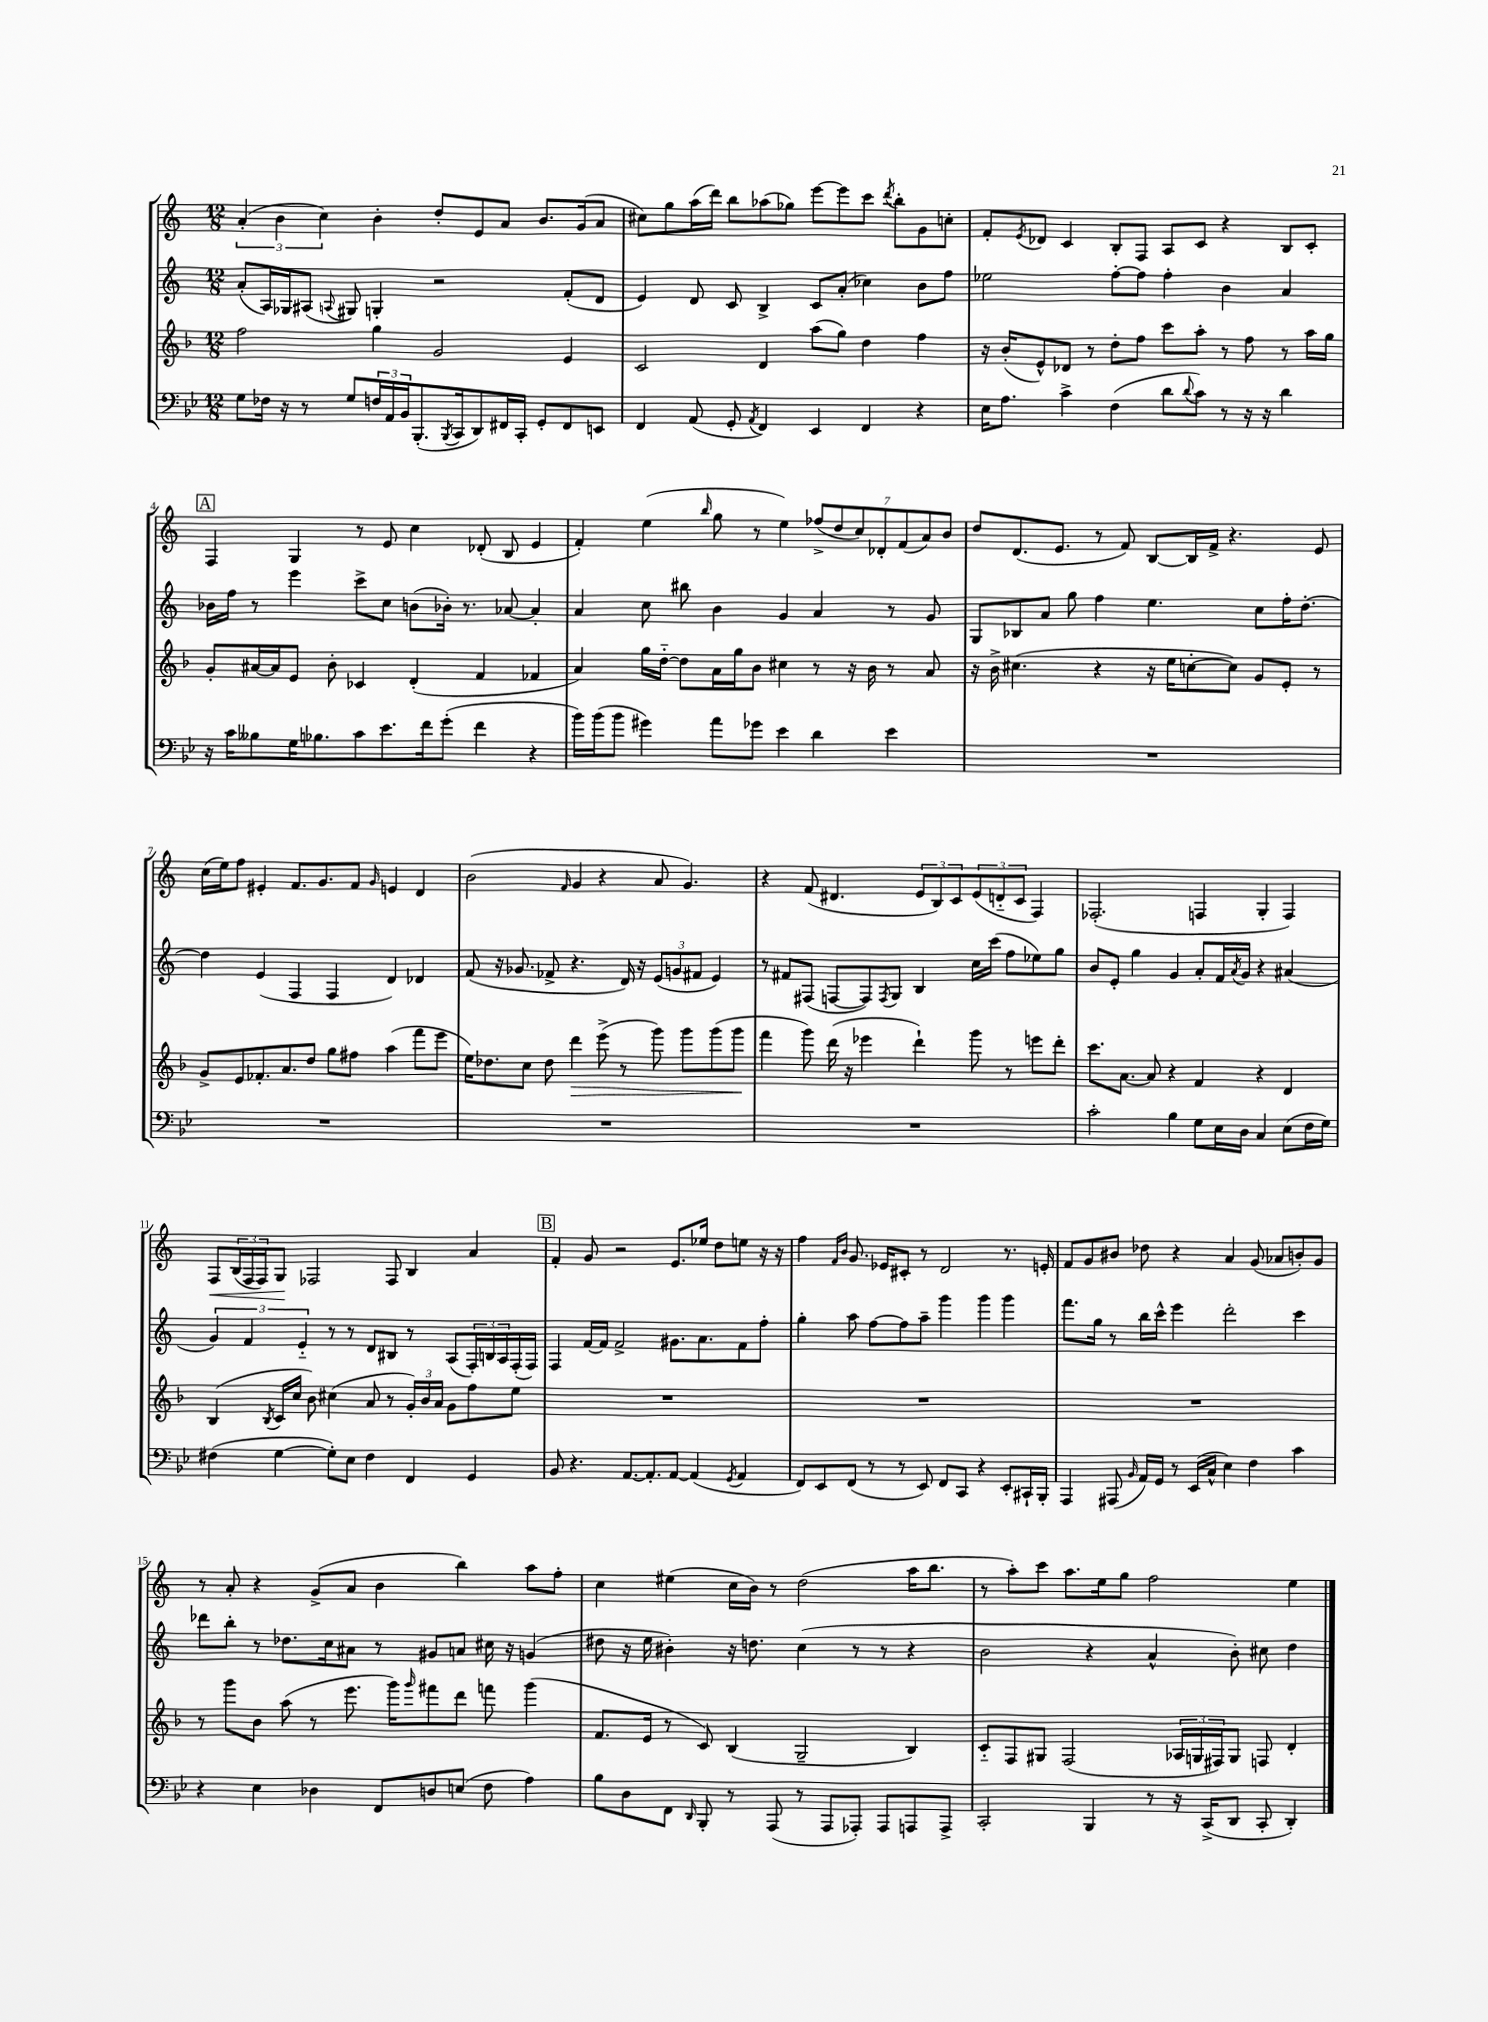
<<
\new StaffGroup <<
\new Staff = "s0" {
    \clef treble \key c \major \numericTimeSignature \time 12/8
    \tuplet 3/2 { a'4-.( b'4 c''4) } b'4-. d''8-. e'8 a'8 b'8. g'16( a'8 |
    cis''8) g''8 a''16( d'''16) b''8 aes''8( ges''8) e'''8~ e'''8 c'''8 \acciaccatura { d'''8 } b''8-. g'8 c''8-. |
    f'8-. \acciaccatura { e'8 } des'8 c'4 b8-. f8 a8 c'8 r4 b8 c'8-. |
    \mark \markup { \box "A" } f4 g4 r8 e'8 c''4 des'8-.( b8 e'4 |
    f'4-.) e''4( \grace { b''16 } g''8 r8 e''4) \tuplet 7/4 { fes''8->( d''8 c''8) des'8-. f'8( a'8) b'8 } |
    d''8 d'8.( e'8. r8 f'8) b8~ b16 f'16-> r4. e'8 |
    c''16( e''16) f''8 eis'4-. f'8. g'8. f'8 \grace { g'16 } e'4 d'4 |
    b'2( \grace { f'16 } g'4 r4 a'8 g'4.) |
    r4 f'8( dis'4. \tuplet 3/2 { e'8 b8) c'8 } \tuplet 3/2 { e'8( d'8-_ c'8 } f4) |
    fes2.-.( f4 g4-. f4) |
    f8\< \tuplet 3/2 { b16( f16 f16) } g8\! fes2 fes8 b4 a'4 |
    \mark \markup { \box "B" } f'4-. g'8 r2 e'8. ees''16 d''8 e''8 r16 r16 |
    f''4 \grace { f'16 b'16 } g'8. ees'16 cis'8-. r8 d'2 r8. e'16-. |
    f'8 g'8 bis'8 des''8 r4 a'4 g'8( aes'8 b'8-.) g'8 |
    r8 a'8-. r4 g'8->( a'8 b'4 b''4) a''8 f''8-. |
    c''4 eis''4( c''16 b'16) r8 d''2( a''16 b''8. |
    r8 a''8-.) c'''8 a''8. e''16 g''8 f''2 e''4 \bar "|." |
}
\new Staff = "s1" {
    \clef treble \key c \major \numericTimeSignature \time 12/8
    a'8-.( a16) ges16 ais8( \appoggiatura { a8 } gis8) g4-. r2 f'8-.( d'8 |
    e'4) d'8 c'8 b4-> c'8 a'8-.( ces''4) b'8 f''8 |
    ees''2 f''8~-. f''8 f''4-. b'4 a'4 |
    \mark \markup { \box "A" } bes'16 f''16 r8 e'''4 c'''8-> c''8 b'8( bes'16-.) r8. aes'8~ aes'4-. |
    a'4 c''8 bis''8 b'4 g'4 a'4 r8 g'8 |
    g8 bes8 a'8 g''8 f''4 e''4. c''8 f''16-. d''8.~-. |
    d''4 e'4( f4 f4 d'4) des'4 |
    f'8( r16 ges'8. fes'8-> r4. d'16) r16 \tuplet 3/2 { e'8( g'8 fis'8 } e'4) |
    r8 fis'8 fis8( f8~ f8) \acciaccatura { f8 } g8 b4 c''16 c'''16( f''8 ees''8) g''8 |
    b'8 e'8-. g''4 g'4 a'8-. f'16 \acciaccatura { a'8 } g'16 r4 ais'4( |
    \tuplet 3/2 { g'4) f'4 e'4-_ } r8 r8 d'8 bis8 r8 a8( \tuplet 3/2 { f16-.) b16 a16 } f16-.( f16) |
    \mark \markup { \box "B" } f4 f'16~ f'16 f'2-> gis'8. a'8. f'8 f''8-. |
    g''4-. a''8 f''8~ f''8 a''8-- g'''4 g'''4 g'''4 |
    f'''8. g''16 r8 b''16 c'''16-^ e'''4 d'''2-. c'''4 |
    des'''8 b''8-. r8 des''8. c''16 ais'8 r8 gis'8 a'8 cis''16 r16 g'4( |
    dis''8 r16 e''16 bis'4-.) r16 d''8. c''4( r8 r8 r4 |
    b'2 r4 a'4-^ b'8-.) cis''8 d''4 \bar "|." |
}
\new Staff = "s2" {
    \clef treble \key f \major \numericTimeSignature \time 12/8
    f''2 g''4 g'2 e'4 |
    c'2 d'4 a''8( g''8) d''4 f''4 |
    r16 bes'16-.( e'8-^) des'8 r8 d''8-. f''8 c'''8 a''8-. r8 f''8 r8 a''16 g''16 |
    \mark \markup { \box "A" } g'8-. ais'16~ ais'16 e'8 bes'8-. ces'4 d'4-.( f'4 fes'4 |
    a'4) g''16 d''16~-_ d''8 a'16 g''16 bes'8 cis''4 r8 r16 bes'16 r8 a'8 |
    r16 bes'16-> cis''4.( r4 r16 e''16 c''8~-. c''8) g'8 e'8-. r8 |
    g'8-> e'8 fes'8.-. a'8. d''8 g''8 fis''8 a''4( f'''8 e'''8 |
    e''16) des''8. c''8 des''8 d'''4\> e'''8->( r8 g'''8) g'''8 g'''8( g'''8\! |
    f'''4 g'''8) d'''16( r16 ees'''4 d'''4-!) g'''8 r8 e'''8 d'''8-. |
    c'''8. a'8.~ a'8 r4 f'4 r4 d'4 |
    bes4( \acciaccatura { bes8 } c'16 c''16 bes'8) cis''4( a'8 r8 \tuplet 3/2 { g'16-.) bes'16 a'16 } g'8 f''8 e''8 |
    \mark \markup { \box "B" } R1. |
    R1. |
    R1. |
    r8 g'''8 bes'8 a''8( r8 e'''8. g'''16) \grace { g'''16 } fis'''8 d'''8 f'''8 g'''4( |
    f'8. e'16 r8 c'8) bes4( g2-- bes4) |
    c'8-_ f8 gis8 f2( \tuplet 3/2 { aes16 g16 fis16) } g8 f8 d'4-. \bar "|." |
}
\new Staff = "s3" {
    \clef bass \key bes \major \numericTimeSignature \time 12/8
    g8 fes16 r16 r8 g8 \tuplet 3/2 { f16 a,16 bes,16 } bes,,8.-.( \acciaccatura { bes,,8 } c,16 d,8) fis,16 c,16-. g,8-. fis,8 e,8 |
    f,4 a,8( g,8-. \acciaccatura { a,8 } f,4) ees,4 f,4 r4 |
    ees16 a8. c'4-> f4( d'8 \appoggiatura { d'8 } c'8) r8 r16 r16 d'4 |
    \mark \markup { \box "A" } r16 c'16 beses8 g16 bes8. c'8 ees'8. f'16 g'8-.( f'4 r4 |
    bes'16) bes'16( bes'8 gis'4) a'8 ges'8 ees'4 d'4 ees'4 |
    R1. |
    R1. |
    R1. |
    R1. |
    c'2-. bes4 g8 ees16 d16 c4 ees8( f16 g16) |
    fis4( g4~ g8-.) ees8 fis4 f,4 g,4 |
    \mark \markup { \box "B" } bes,8 r4. a,8.~ a,8.-. a,8~ a,4( \acciaccatura { g,8 } a,4 |
    f,8) ees,8 f,8( r8 r8 ees,8) f,8 c,8 r4 ees,8-. cis,16-! bes,,16-. |
    a,,4 ais,,8( \grace { bes,16 } a,16) g,16 r8 ees,16( c16-^ ees4) f4 c'4 |
    r4 ees4 des4 f,8 d8 e8( f8 a4) |
    bes8 d8 f,8 \grace { d,16 } bes,,8-. r8 a,,8( r8 a,,8 aes,,8-.) aes,,8 a,,8 a,,8-> |
    c,2-. bes,,4 r8 r16 c,16->( d,8 c,8-. d,4-.) \bar "|." |
}
>>
>>
